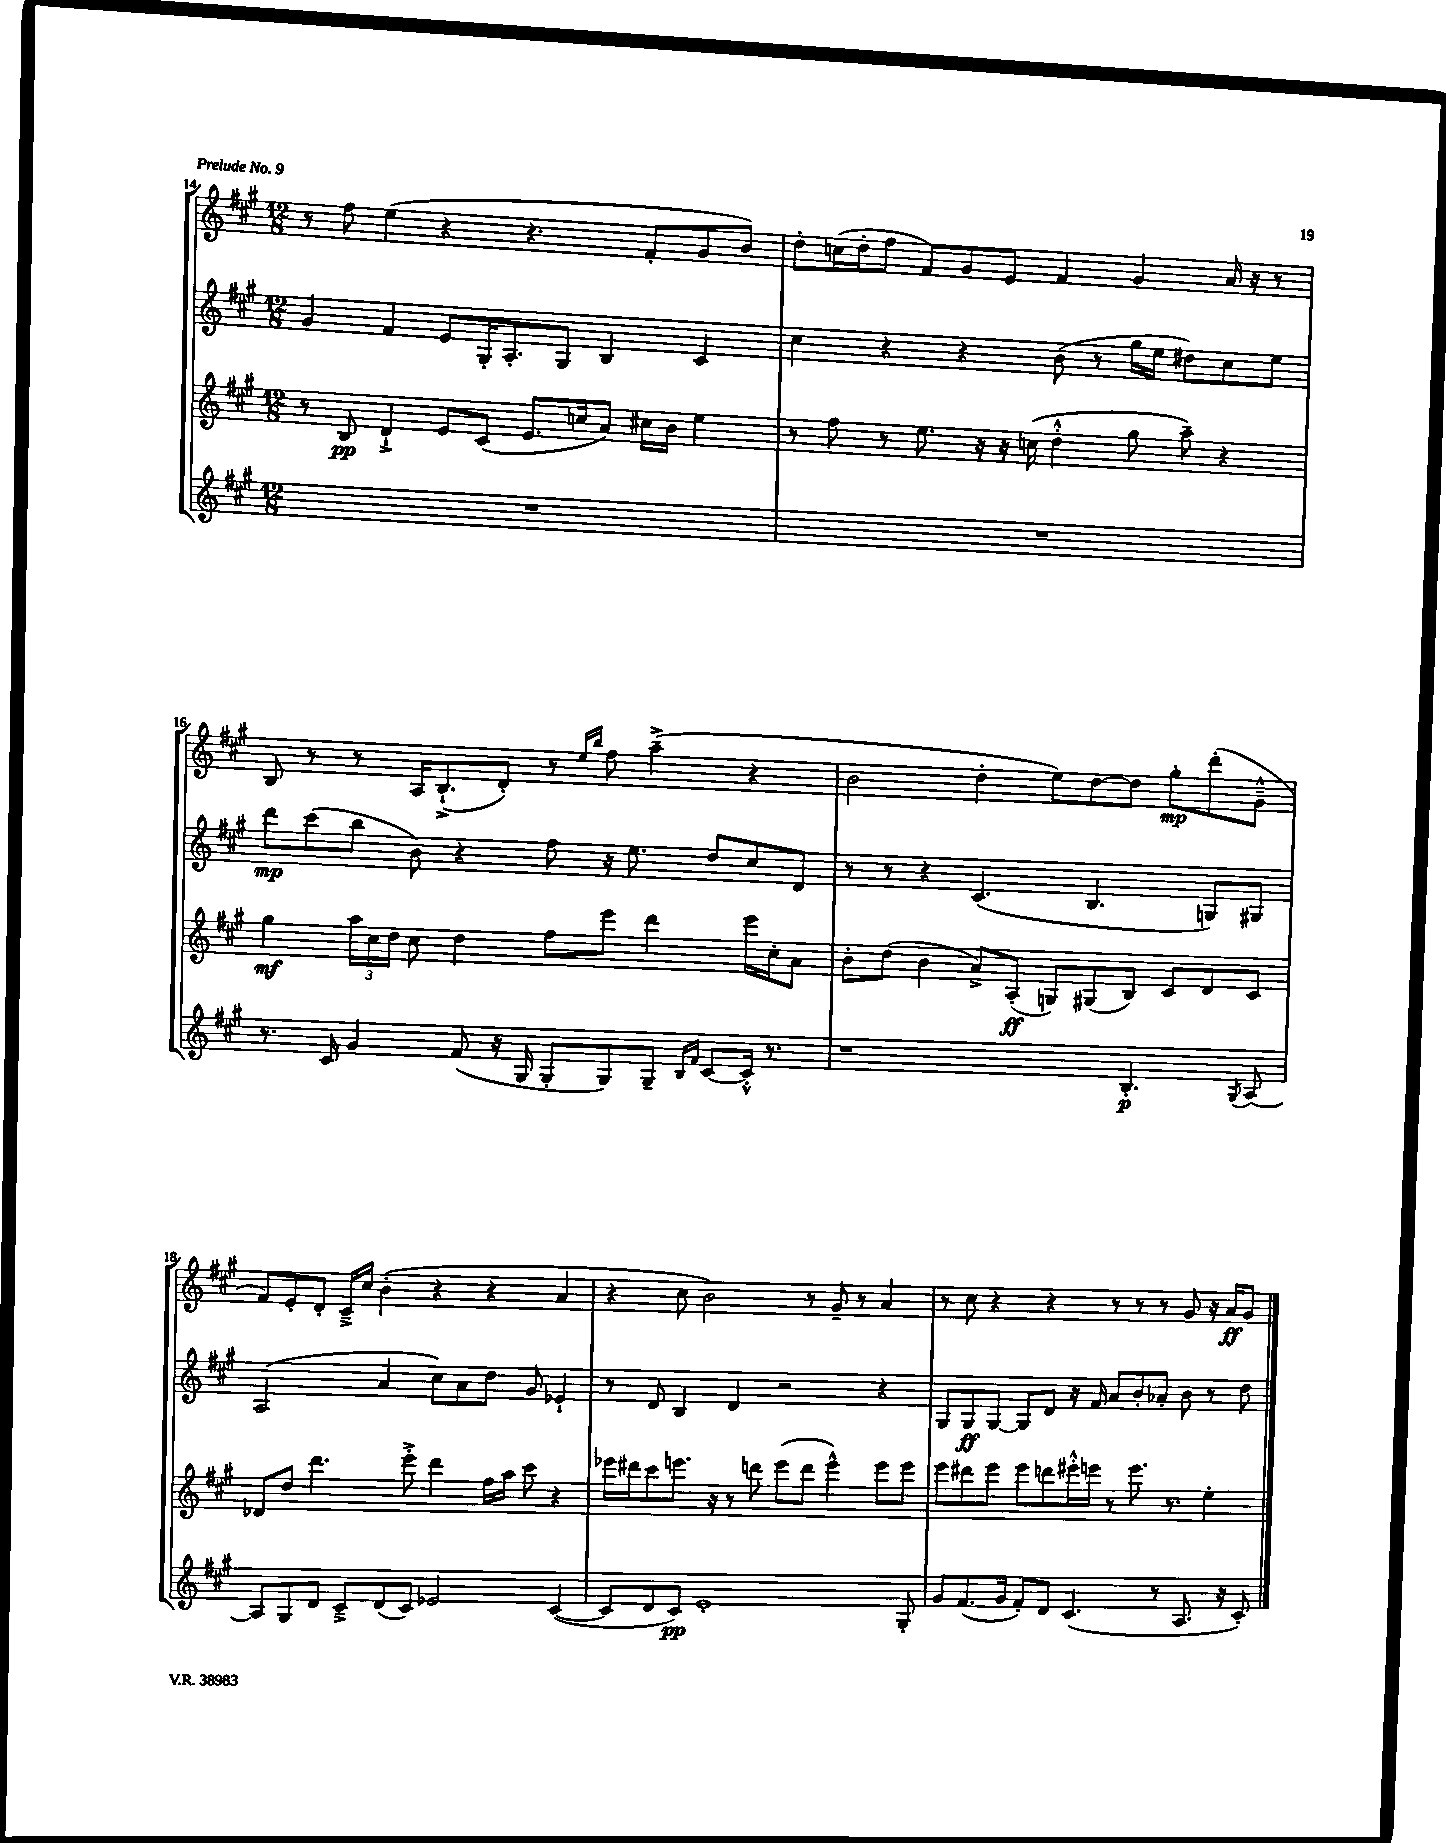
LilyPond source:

<<
\new StaffGroup <<
\new Staff = "s0" {
    \clef treble \key a \major \numericTimeSignature \time 12/8
    r8 fis''8 e''4( r4 r4. fis'8-. gis'8 b'8) |
    d''8-. c''16( d''16-. fis''8 fis'8) gis'8 e'8 fis'4 gis'4 a'16 r16 r8 |
    b8 r8 r8 a16 b8.-!->( d'8-.) r8 \grace { e''16 b''16 } fis''8 a''4--->( r4 |
    b'2 d''4-. e''8) d''8~ d''8 gis''8-.\mp d'''8-.( gis'8---^ |
    fis'8) e'8-. d'8-. cis'16---> cis''16 b'4-.( r4 r4 a'4 |
    r4 cis''8 b'2) r8 gis'8-- r8 a'4 |
    r8 cis''8 r4 r4 r8 r8 r8 gis'8 r16 a'16\ff gis'8 \bar "|." |
}
\new Staff = "s1" {
    \clef treble \key a \major \numericTimeSignature \time 12/8
    gis'4 fis'4 e'8 gis16-. a8.-. gis8 b4 cis'4 |
    cis''4 r4 r4 b'8( r8 gis''16 e''16 dis''8) cis''8 e''8 |
    d'''8\mp cis'''8( b''8 b'8) r4 fis''8 r16 e''8. d''8 cis''8 d'8 |
    r8 r8 r4 cis'4.( b4. g8) gis8 |
    a2( a'4 cis''8) a'8 d''8 gis'8 ees'4-! |
    r8 d'8 b4 d'4 r2 r4 |
    gis8 gis8\ff gis8~ gis8 d'8 r16 fis'16 a'8 b'8-. aes'8-. b'8 r8 d''8 \bar "|." |
}
\new Staff = "s2" {
    \clef treble \key a \major \numericTimeSignature \time 12/8
    r8 b8\pp d'4-!-> e'8 cis'8( e'8. c''16 a'8) cis''16 b'16 e''4 |
    r8 fis''8 r8 e''8. r16 r16 c''16( d''4-.-^ gis''8 a''8--) r4 |
    gis''4\mf \tuplet 3/2 { a''16 cis''16 d''16 } cis''8 d''4 fis''8 e'''8 d'''4 e'''16 cis''16-. a'8 |
    b'8-. d''8( b'4 a'8->) a8-.\ff( g8) gis8( b8) cis'8 d'8 cis'8 |
    des'8 d''8 d'''4. e'''8-.-> d'''4 fis''16 a''16 cis'''8 r4 |
    ees'''16 dis'''16 cis'''8 e'''8. r16 r8 d'''8 e'''8( d'''8 e'''4-^) e'''8 e'''8 |
    e'''8 dis'''8 e'''8 e'''8 d'''8 eis'''16-.-^ e'''16 r8 e'''8. r8. e''4-. \bar "|." |
}
\new Staff = "s3" {
    \clef treble \key a \major \numericTimeSignature \time 12/8
    R1. |
    R1. |
    r8. cis'16 gis'4 fis'8( r16 gis16 gis8-. gis8) gis8-- \grace { b16 fis'16 } cis'8~ cis'16-.-^ r8. |
    r1 b4.-.\p \acciaccatura { gis8 } a8~ |
    a8 gis8 d'8 cis'8---> d'8( cis'8) ees'2 cis'4~( |
    cis'8 d'8 cis'8\pp) e'1-. gis8-. |
    gis'8 fis'8.( gis'16 fis'8-.) d'8 cis'4.( r8 a8. r16 cis'8-.) \bar "|." |
}
>>
>>
\layout { \context { \Score currentBarNumber = #14 } }
